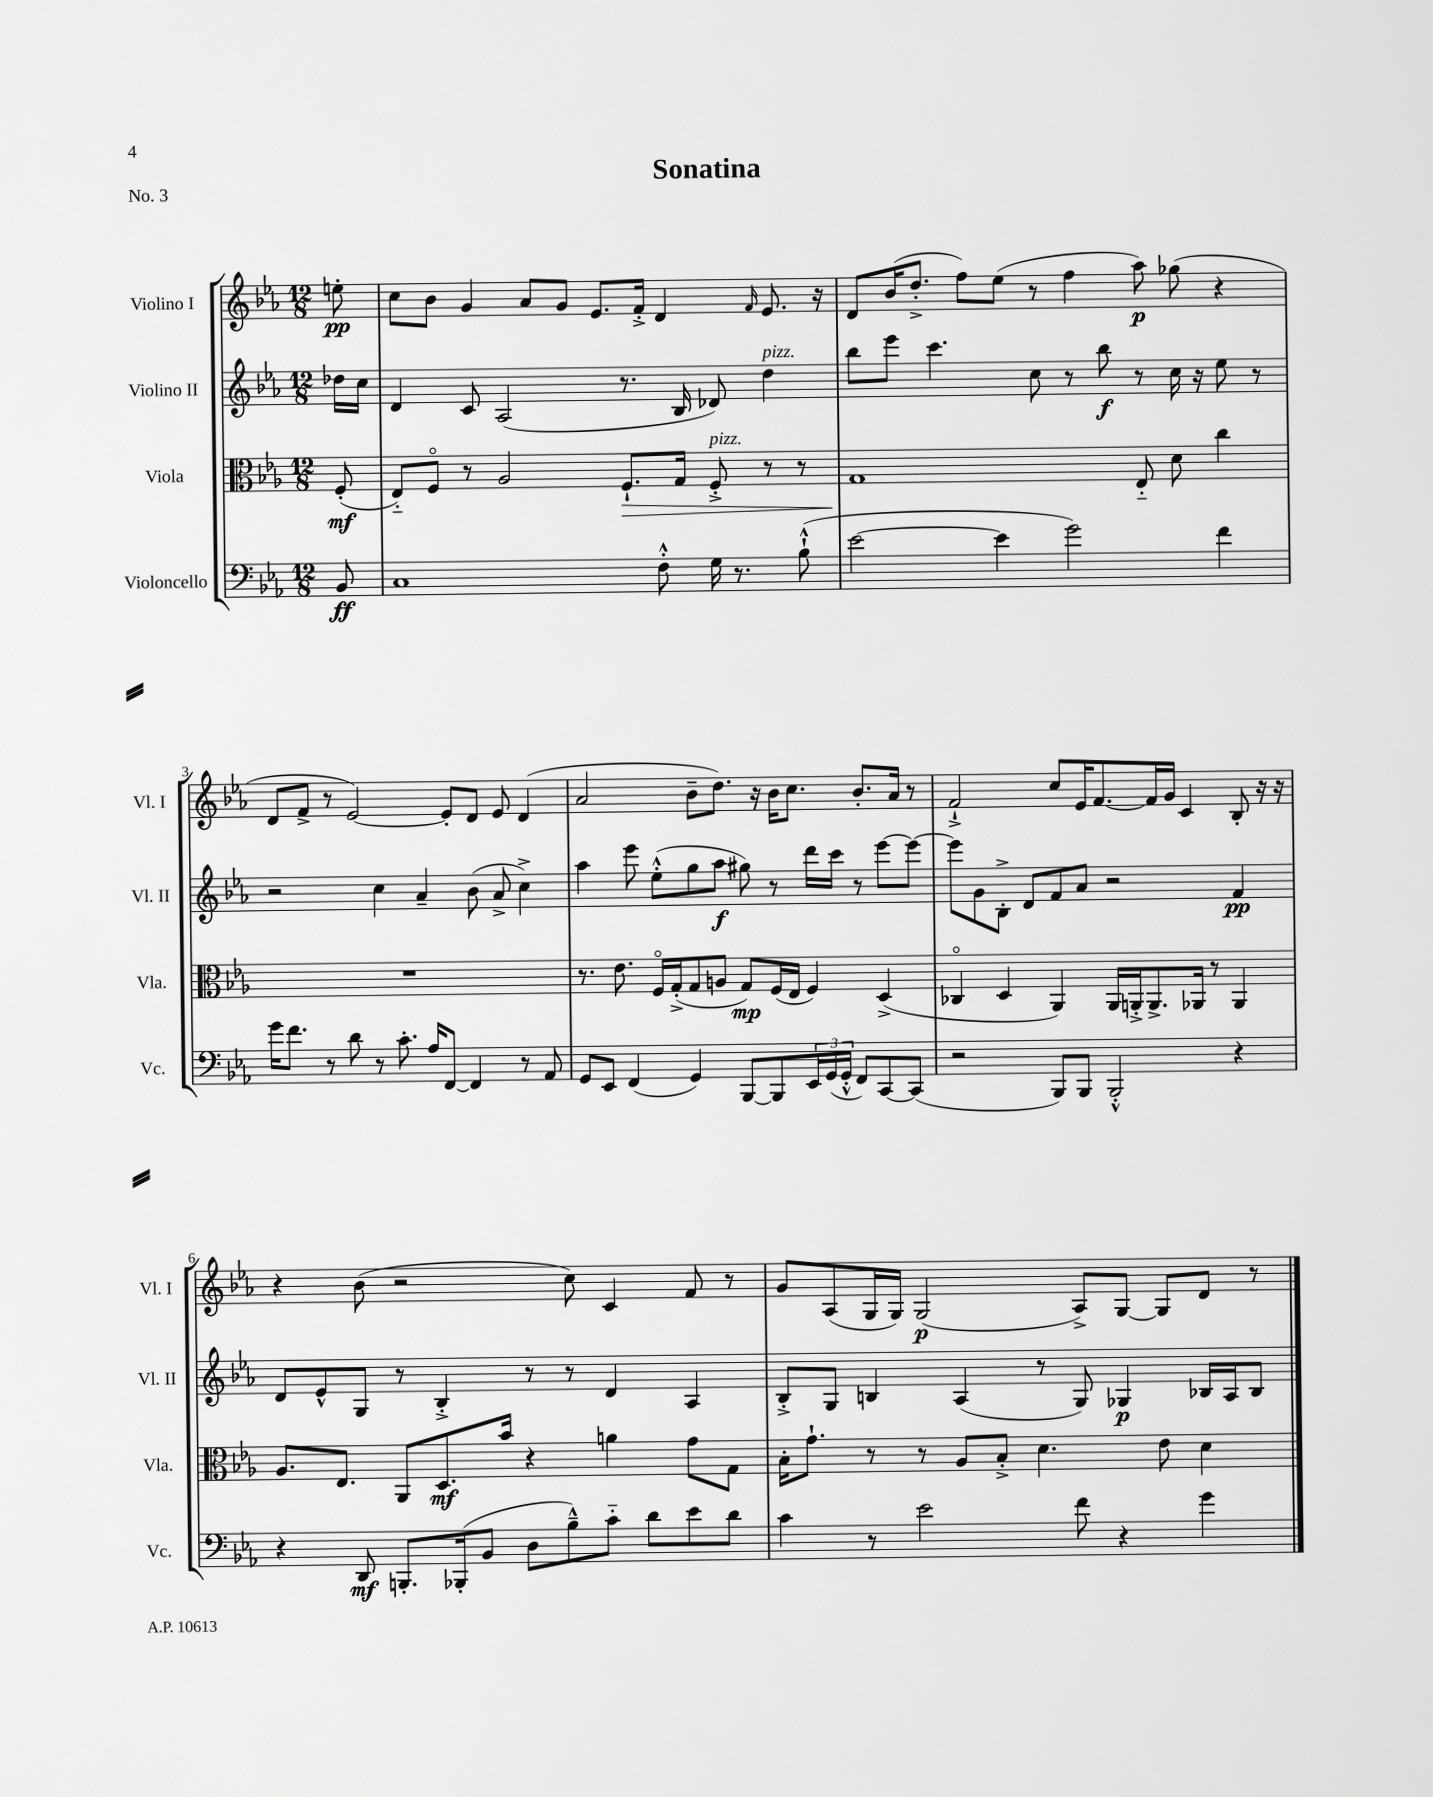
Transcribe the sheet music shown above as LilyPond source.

\header { title = "Sonatina" piece = "No. 3" }
<<
\new StaffGroup <<
\new Staff = "s0" \with { instrumentName = "Violino I" shortInstrumentName = "Vl. I" } {
    \clef treble \key ees \major \numericTimeSignature \time 12/8 \partial 8
    e''8-.\pp |
    c''8 bes'8 g'4 aes'8 g'8 ees'8. f'16-.-> d'4 \grace { f'16 } ees'8. r16 |
    d'8 bes'16( d''8.-.-> f''8) ees''8( r8 f''4 aes''8\p) ges''8( r4 |
    d'8 f'8-> r8 ees'2~) ees'8-. d'8 ees'8 d'4( |
    aes'2 bes'8-- d''8.) r16 bes'16 c''8. bes'8.-. aes'16 r8 |
    f'2-!-> c''8 ees'16 f'8.~ f'16 g'16 c'4 bes8-. r16 r16 |
    r4 bes'8( r2 c''8) c'4 f'8 r8 |
    g'8 aes8( g16 g16) g2\p( aes8->) g8~ g8 d'8 r8 \bar "|." |
}
\new Staff = "s1" \with { instrumentName = "Violino II" shortInstrumentName = "Vl. II" } {
    \clef treble \key ees \major \numericTimeSignature \time 12/8 \partial 8
    des''16 c''16 |
    d'4 c'8 aes2( r8. bes16 des'8) d''4^\markup { \italic "pizz." } |
    bes''8 ees'''8 c'''4. c''8 r8 bes''8\f r8 c''16 r16 ees''8 r8 |
    r2 c''4 aes'4-- bes'8( aes'8-> c''4->) |
    aes''4 ees'''8 ees''8-.-^( g''8 aes''8\f gis''8) r8 d'''16 c'''16 r8 ees'''8~ ees'''8~ |
    ees'''8 g'8 bes8-.-> d'8 f'8 aes'8 r2 f'4\pp |
    d'8 ees'8-^ g8 r8 bes4-.-> r8 r8 d'4 aes4 |
    bes8-.-> g8 b4 aes4( r8 g8) ges4\p bes16 aes16 bes8 \bar "|." |
}
\new Staff = "s2" \with { instrumentName = "Viola" shortInstrumentName = "Vla." } {
    \clef alto \key ees \major \numericTimeSignature \time 12/8 \partial 8
    f8-.\mf( |
    ees8-_) f8\flageolet r8 aes2 f8.-!\> g16 f8-.->^\markup { \italic "pizz." } r8 r8 |
    g1\! ees8-_ d'8 c''4 |
    R1. |
    r8. ees'8. f16\flageolet g16-.->( g8 a8 g8\mp) f16( ees16 f4) d4->( |
    ces4\flageolet d4 aes,4) aes,16 a,16-.-> a,8.-> aes,16 r8 aes,4 |
    aes8. ees8. aes,8 d8.\mf bes'16 r4 a'4 g'8 g8 |
    bes16-. g'8.-! r8 r8 aes8 bes8-.-> d'4. ees'8 d'4 \bar "|." |
}
\new Staff = "s3" \with { instrumentName = "Violoncello" shortInstrumentName = "Vc." } {
    \clef bass \key ees \major \numericTimeSignature \time 12/8 \partial 8
    bes,8\ff |
    c1 f8-.-^ g16 r8. bes8-!-^( |
    ees'2~ ees'4 g'2) f'4 |
    g'16 f'8. r8 d'8 r8 c'8.-. aes16 f,8~ f,4 r8 aes,8 |
    g,8 ees,8 f,4( g,4) bes,,8~ bes,,8 \tuplet 3/2 { ees,16 g,16( g,16-.-^ } f,8) c,8~ c,8( |
    r2 bes,,8) bes,,8 bes,,2-.-^ r4 |
    r4 d,8\mf b,,8.-. bes,,16-.( bes,8 d8 bes8---^) c'8-_ d'8 ees'8 d'8 |
    c'4 r8 ees'2 f'8 r4 g'4 \bar "|." |
}
>>
>>
